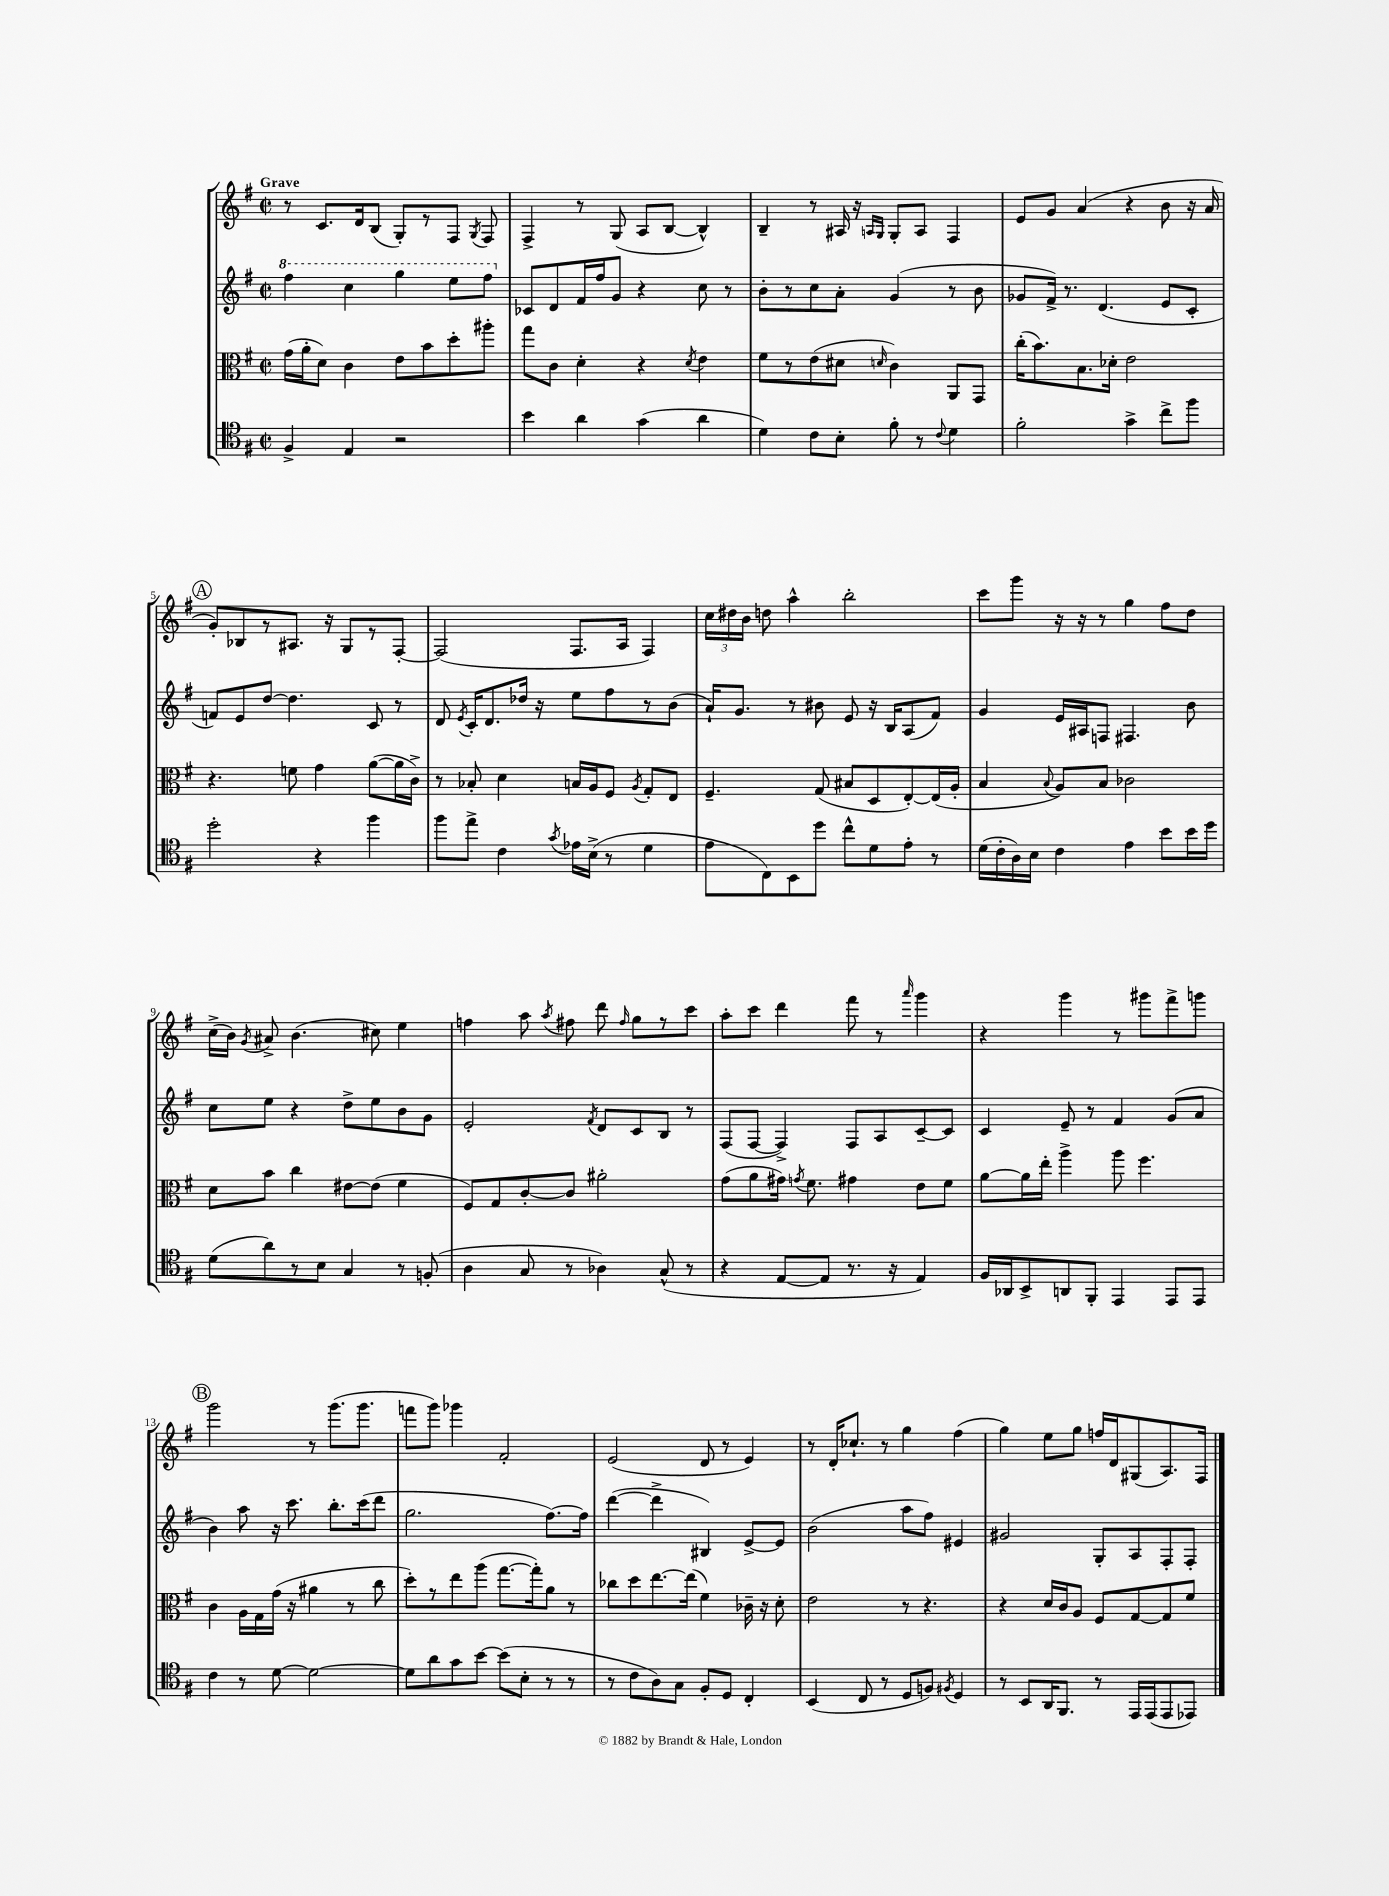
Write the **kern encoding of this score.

**kern	**kern	**kern	**kern
*staff4	*staff3	*staff2	*staff1
*clefC4	*clefC3	*clefG2	*clefG2
*k[f#]	*k[f#]	*k[f#]	*k[f#]
*M2/2	*M2/2	*M2/2	*M2/2
*met(c|)	*met(c|)	*met(c|)	*met(c|)
4F#^	(16g	4fff#	8r
.	16a'	.	.
.	8d)	.	8.c
4E	4c	4ccc	.
.	.	.	16d
.	.	.	(8B
2r	8e	4ggg	8G')
.	8b	.	8r
.	8dd'	8eee	8F#
.	.	.	8qG
.	8aa#'	8fff#	8F#
=	=	=	=
4b	8gg	8c-	4F#^
.	8c	8d	.
4a	4d'	16f#	8r
.	.	16ff#	.
.	.	8g	(8G
(4g	4r	4r	8A
.	.	.	[8B
.	8qd	.	.
4a	4e	8cc	4B^^])
.	.	8r	.
=	=	=	=
4d)	8f#	8b'	4B~
.	8r	8r	.
8c	(8e	8cc	8r
8B'	8d#	8a'	16A#
.	.	.	16r
.	.	.	16qqA
.	16qqd	.	16qqG
8f#'	4c)	(4g	8G'
8r	.	.	8A
8qqc	.	.	.
4d	8AA	8r	4F#
.	8GG	8b	.
=	=	=	=
2f#'	(16cc'	8g-	8e
.	8.b)	.	.
.	.	16f#^)	8g
.	.	8.r	.
.	8.B	.	(4a
.	.	(4.d	.
.	16d-'	.	.
4g^	2e	.	4r
8cc^	.	8e	8b
8ff#	.	8c'	16r
.	.	.	16a
=	=	=	=
2dd'	4.r	8f)	8g')
.	.	8e	8B-
.	.	[8dd	8r
.	8f	4.dd]	8.A#
4r	4g	.	.
.	.	.	16r
.	.	.	8G
4ff#	([8a	8c	8r
.	16a]	8r	[8F#'
.	16c^)	.	.
=	=	=	=
8ff#	8r	8d	(2F#]
.	.	8qe	.
8ee^	8B-'	16c'	.
.	.	8.d	.
4c	4d	.	.
.	.	16dd-	.
.	.	16r	.
8qg	.	.	.
16e-	16B	8ee	8.F#
(16B^	16A	.	.
8r	8F#	8ff#	.
.	.	.	16A
.	8qA	.	.
4d	8G'	8r	4F#)
.	8E	(8b	.
=	=	=	=
8e	4.F#~	16a`)	24cc
.	.	.	24dd#
.	.	8.g	.
.	.	.	24b
8C)	.	.	8dd
8BB	.	8r	4aa^^
8dd	(8G	8b#	.
8cc^^	8B#	8e	2bb'
8d	8D	16r	.
.	.	16B	.
8e'	[8E')	(8A	.
8r	(16E]	8f#)	.
.	16A'	.	.
=	=	=	=
(16d	4B	4g	8ccc
16c'	.	.	.
16A)	.	.	8ggg
16B	.	.	.
.	8qqB	.	.
4c	8A)	16e	16r
.	.	16A#	16r
.	8B	8F	8r
4e	2c-	4.F#	4gg
8b	.	.	8ff#
16b	.	8b	8dd
16dd	.	.	.
=	=	=	=
(8d	8d	8cc	(16cc^
.	.	.	16b)
.	.	.	8qg
8a)	8b	8ee	8a#^
8r	4cc	4r	(4.b
8B	.	.	.
4G	[8e#	8dd^	.
.	(8e#]	8ee	8cc#)
8r	4f#	8b	4ee
(8F'	.	8g	.
=	=	=	=
4A	8F#)	2e'	4ff
.	8G	.	.
8G	[8c'	.	8aa
.	.	.	8qaa
8r	8c]	.	8ff#
.	.	8qf#	.
4A-)	2a#'	8d	8ddd
.	.	.	16qqff#
.	.	8c	8gg
(8G^^	.	8B	8r
8r	.	8r	8ccc
=	=	=	=
4r	(8g	(8F#	8aa'
.	8a	[8F#	8ccc
[8E	16g#)	4F#^])	4ddd
.	8qg	.	.
.	8.f#	.	.
8E]	.	.	.
8.r	4g#	8F#	8fff#
.	.	8A	8r
16r	.	.	.
.	.	.	16qqaaa
4E)	8e	[8c~	4ggg
.	8f#	8c]	.
=	=	=	=
16F#	[8a	4c	4r
16AA-	.	.	.
8BB^	16a]	.	.
.	16ee'	.	.
8AA	4aa^	8e~	4ggg
8FF#'	.	8r	.
4EE	8aa	4f#	8r
.	4.ff#	.	8ggg#
8EE	.	(8g	8fff#^
8EE	.	8a	8ggg
=	=	=	=
4c	4c	4b)	2ggg
8r	16A	8aa	.
.	16G	.	.
[8d	(16g	16r	.
.	16r	8.ccc	.
2d_	4a#	.	8r
.	.	8.bb'	(8.ggg
.	8r	.	.
.	.	(16ccc	8.ggg
.	8cc	8ddd	.
=	=	=	=
8d]	8dd')	2.gg	8fff
8a	8r	.	8ggg)
8g	8ee	.	4ggg-
[8b	(8aa	.	.
(8b]	[8.gg	.	2f#'
8B'	.	.	.
.	16gg'])	.	.
8r	8a	[8.ff#)	.
8r	8r	.	.
.	.	16ff#]	.
=	=	=	=
8r	8cc-	([4ddd	(2e
8c	8dd	.	.
8A)	[8.ee	4ddd^]	.
8G	.	.	.
.	(16ee]	.	.
8F#'	4f#)	4B#)	8d
8D	.	.	8r
4C'	16c-~	[8e^	4e)
.	16r	.	.
.	8d'	8e]	.
=	=	=	=
(4BB	2e	(2b	8r
.	.	.	16d'
.	.	.	8.cc-`
8C	.	.	.
8r	.	.	8r
8D	8r	8aa	4gg
8F)	4.r	8ff#)	.
8qF#	.	.	.
4D	.	4e#	(4ff#
=	=	=	=
8r	4r	2g#	4gg)
8BB	.	.	.
16AA	16d	.	8ee
8.FF#	16c	.	.
.	8A	.	8gg
8r	8F#	8G'	16ff
.	.	.	16d
16EE	[8G	8A	(8G#
(16EE	.	.	.
8EE	8G]	8F#'	8.A)
8EE-)	8f#	8F#'	.
.	.	.	16F#
==	==	==	==
*-	*-	*-	*-
